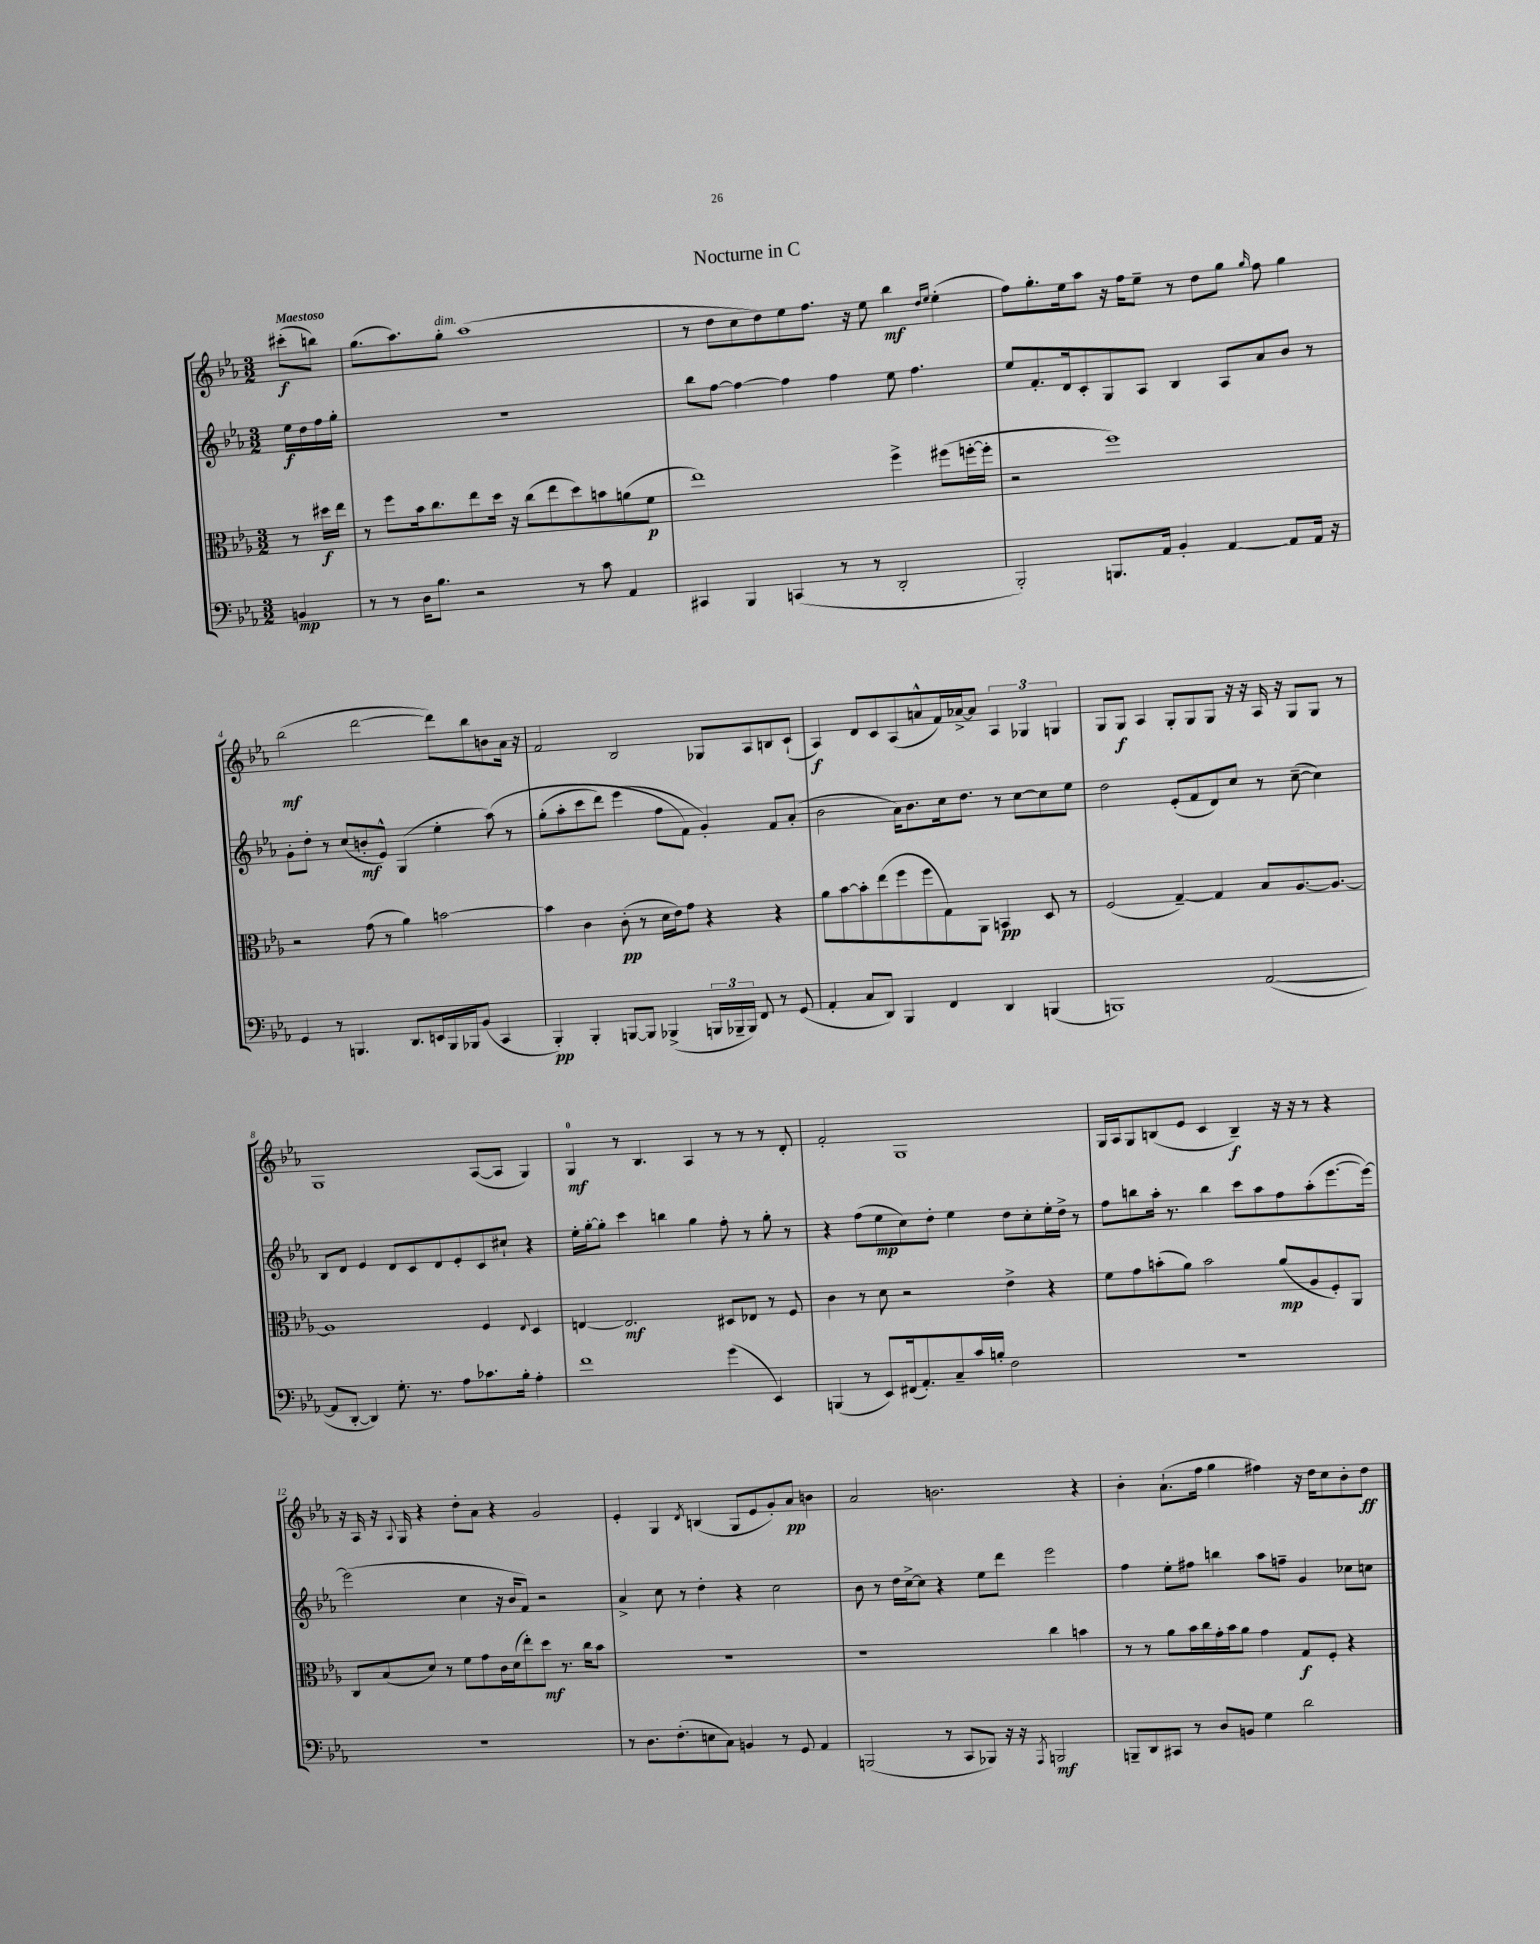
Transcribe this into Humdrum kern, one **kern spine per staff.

**kern	**dynam	**kern	**dynam	**kern	**dynam	**kern	**dynam
*part4	*part4	*part3	*part3	*part2	*part2	*part1	*part1
*staff4	*staff4	*staff3	*staff3	*staff2	*staff2	*staff1	*staff1
*clefF4	*	*clefC3	*	*clefG2	*	*clefG2	*
*k[b-e-a-]	*	*k[b-e-a-]	*	*k[b-e-a-]	*	*k[b-e-a-]	*
*M3/2	*	*M3/2	*	*M3/2	*	*M3/2	*
=	=	=	=	=	=	=	=
!	!	!	!	!	!	!LO:TX:a:B:t=Maestoso	!
4BBn/	mp	8r	.	16ee-\LL	f	(8ccc#X'\L	f
.	.	.	.	16dd\	.	.	.
.	.	16dd#X\LL	f	16ff\	.	8bbn\J)	.
.	.	16ee-\JJ	.	16gg'\JJ	.	.	.
=1	=1	=1	=1	=1	=1	=1	=1
8r	.	8r	.	1.r	.	(8.gg\L	.
8r	.	8ff\L	.	.	.	.	.
.	.	.	.	.	.	8.aa-\)	.
16D\KL	.	16b-\k	.	.	.	.	.
8.B-\J	.	8.cc\	.	.	.	.	.
!	!	!	!	!	!	!LO:TX:a:i:t=dim.	!
.	.	.	.	.	.	8gg'\J	.
2r	.	8ee-\	.	.	.	(1aa-	.
.	.	16dd\Jk	.	.	.	.	.
.	.	16r	.	.	.	.	.
.	.	(8cc\L	.	.	.	.	.
.	.	8ee-\	.	.	.	.	.
8r	.	8dd\)	.	.	.	.	.
8c\	.	8bn\	.	.	.	.	.
4AA-/	.	(8an\	.	.	.	.	.
.	.	8f\J	p	.	.	.	.
=2	=2	=2	=2	=2	=2	=2	=2
4CC#X/	.	1ee-)	.	8bb-\L	.	8r	.
.	.	.	.	[8ff\J	.	8dd\L	.
4BBB-/	.	.	.	4ff\_	.	8cc\	.
.	.	.	.	.	.	8dd\)	.
(4CCn/	.	.	.	4ff\]	.	8ee-\	.
.	.	.	.	.	.	8.ff\J	.
8r	.	.	.	4ff\	.	.	.
.	.	.	.	.	.	16r	.
8r	.	.	.	.	.	8ee-\	.
2DD'/	.	4ff^\	.	8ee-\	.	4bb-\	mf
.	.	.	.	4.ff\	.	.	.
.	.	.	.	.	.	16qqdd/LL	.
.	.	.	.	.	.	16qqee-/JJ	.
.	.	(8ff#X\L	.	.	.	(4ee-'\	.
.	.	[16ffn'\L	.	.	.	.	.
.	.	16ff'\JJ]	.	.	.	.	.
=3	=3	=3	=3	=3	=3	=3	=3
2BBB-'/)	.	2r	.	8ee-/L	.	8ff\L)	.
.	.	.	.	8.f'/	.	8.gg'\	.
.	.	.	.	16d/k	.	16ee-\k	.
.	.	.	.	8c'/	.	8aa-\J	.
8.BBBn/L	.	1ff)	.	8G/	.	16r	.
.	.	.	.	.	.	16ff\KL	.
.	.	.	.	8A-/J	.	8ee-~\J	.
16AA-/Jk	.	.	.	.	.	.	.
4BB-'/	.	.	.	4B-/	.	8r	.
.	.	.	.	.	.	8dd\L	.
[4AA-/	.	.	.	8A-/L	.	8gg\J	.
.	.	.	.	.	.	16qqgg/	.
.	.	.	.	8a-/	.	8ff\	.
8AA-/L]	.	.	.	8b-/J	.	4gg\	.
16AA-/Jk	.	.	.	8r	.	.	.
16r	.	.	.	.	.	.	.
!!LO:LB:g=z
=4	=4	=4	=4	=4	=4	=4	=4
4GG/	.	2r	.	8g'\L	.	(2bb-\	mf
.	.	.	.	8dd'\J	.	.	.
8r	.	.	.	8r	.	.	.
4.BBBn/	.	.	.	(8cc/L	.	.	.
.	.	(8g\	.	8bn'/	mf	[2ddd\	.
.	.	8r	.	8e-^^/J)	.	.	.
8.DD/L	.	4a-\)	.	(4G/	.	.	.
16EEn/L	.	.	.	.	.	.	.
16BBB/	.	[2bn\	.	4ee-'\	.	8ddd\L])	.
16BBB-X/J	.	.	.	.	.	.	.
(8BB-/J	.	.	.	.	.	8bb-\	.
4CC/	.	.	.	(8aa-\)	.	8bn\	.
.	.	.	.	8r	.	16a-\Jk	.
.	.	.	.	.	.	16r	.
=5	=5	=5	=5	=5	=5	=5	=5
4BBB-'/)	pp	4b\]	.	(8gg'\L	.	2f/	.
.	.	.	.	8aa-'\	.	.	.
4BBB-'/	.	4c\	.	8ccc\	.	.	.
.	.	.	.	8ddd\J)	.	.	.
[8BBBn/L	.	(8c'\	pp	(4eee-\	.	2B-/	.
8BBB/J]	.	8r	.	.	.	.	.
(4BBB-X^/	.	16d\LL	.	8ff\L	.	.	.
.	.	16e-\J)	.	.	.	.	.
.	.	8g\J	.	8f\J)	.	.	.
24BBBn/LL	.	4r	.	4g'/)	.	8G-X/L	.
24BBB-X~/	.	.	.	.	.	.	.
24BBB-/JJ)	.	.	.	.	.	.	.
8FF/	.	.	.	.	.	8A-/	.
8r	.	4r	.	8f/L	.	8Bn/	.
(8GG/	.	.	.	(8a-'/J	.	(8c`/J	.
=6	=6	=6	=6	=6	=6	=6	=6
4AA-'/	.	8a-\L	.	2b-\	.	4A-/)	f
.	.	[8b-\	.	.	.	.	.
8C/L	.	8b-'\]	.	.	.	8d/L	.
8DD/J)	.	(8ee-\	.	.	.	8c/	.
4BBB-/	.	8ff\	.	16a-\KL)	.	(8A-/	.
.	.	.	.	8.b-\	.	.	.
.	.	8ff\	.	.	.	8an^^/	.
4FF/	.	8G\)	.	16cc\k	.	16f/L)	.
.	.	.	.	8.dd\J	.	[16a-X^/J	.
.	.	8AA-\J	.	.	.	8a-/J]	.
4DD/	.	4BBn/	pp	8r	.	6A-/	.
.	.	.	.	[8cc\L	.	.	.
.	.	.	.	.	.	6G-X/	.
(4BBBn/	.	8D/	.	8cc\]	.	.	.
.	.	.	.	.	.	6Gn/	.
.	.	8r	.	8ee-\J	.	.	.
=7	=7	=7	=7	=7	=7	=7	=7
1BBBn)	.	(2F/	.	2dd\	.	8G/L	.
.	.	.	.	.	.	8G/J	f
.	.	.	.	.	.	4A-/	.
.	.	[4G~/)	.	(8e-'/L	.	8G'/L	.
.	.	.	.	8f/	.	8G/	.
.	.	4G/]	.	8d/)	.	8G/J	.
.	.	.	.	8cc/J	.	16r	.
.	.	.	.	.	.	16r	.
([2AA-/	.	8B-/L	.	8r	.	16A-/	.
.	.	.	.	.	.	16r	.
.	.	[8.A-/	.	([8cc~\	.	8G/L	.
.	.	.	.	4cc\])	.	8G/J	.
.	.	8.A-/J_	.	.	.	.	.
.	.	.	.	.	.	8r	.
!!LO:LB:g=z
=8	=8	=8	=8	=8	=8	=8	=8
8AA-/L]	.	1A-]	.	8B-/L	.	1G	.
[8DD'/J	.	.	.	8d/J	.	.	.
4DD/])	.	.	.	4e-/	.	.	.
8.G'\	.	.	.	8d/L	.	.	.
.	.	.	.	8c/	.	.	.
8.r	.	.	.	.	.	.	.
.	.	.	.	8d/	.	.	.
8A-\L	.	.	.	8e-'/	.	.	.
8.c-X\	.	4F/	.	8c/	.	([8A-/L	.
.	.	.	.	8cc#X`/J	.	8A-/J]	.
16B-'\Jk	.	.	.	.	.	.	.
.	.	8qqE-/	.	.	.	.	.
4A-'\	.	4D/	.	4r	.	4G/)	.
=9	=9	=9	=9	=9	=9	=9	=9
1f	.	[4En/	.	16ee-'\LL	.	4G/	mf
.	.	.	.	[16gg'\J	.	.	.
.	.	.	.	8gg'\J]	.	.	.
.	.	2.E/]	mf	4ccc\	.	8r	.
.	.	.	.	.	.	4.B-/	.
.	.	.	.	4bbn\	.	.	.
.	.	.	.	4gg\	.	4A-/	.
(4g\	.	8D#X/L	.	8ff'\	.	8r	.
.	.	8E-X/J	.	8r	.	8r	.
4EE-/)	.	8r	.	8gg'\	.	8r	.
.	.	8F/	.	8r	.	8d'/	.
=10	=10	=10	=10	=10	=10	=10	=10
(4BBBn/	.	4c\	.	4r	.	2f'/	.
8r	.	8r	.	(8ff\L	.	.	.
8EE-/L)	.	8d\	.	8ee-\	mp	.	.
(16FF#X/k	.	2r	.	8cc\)	.	1G	.
8.AA-'/)	.	.	.	.	.	.	.
.	.	.	.	8dd'\J	.	.	.
8C~/	.	.	.	4ee-\	.	.	.
16c/L	.	.	.	.	.	.	.
16Bn'/JJ	.	.	.	.	.	.	.
2F\	.	4e-^\	.	8dd\L	.	.	.
.	.	.	.	8cc'\	.	.	.
.	.	4r	.	16ee-'\L	.	.	.
.	.	.	.	16dd^\JJ	.	.	.
.	.	.	.	8r	.	.	.
=11	=11	=11	=11	=11	=11	=11	=11
1.r	.	8f\L	.	8ff\L	.	16G/LL	.
.	.	.	.	.	.	16A-/J	.
.	.	8g\	.	8bbn\	.	8G/	.
.	.	(8bn'\	.	16aa-'\Jk	.	(8Bn/	.
.	.	.	.	8.r	.	.	.
.	.	8a-\J)	.	.	.	8e-/J	.
.	.	2b\	.	4bb\	.	4c/	.
.	.	.	.	8ccc\L	.	4B~/)	f
.	.	.	.	8aa-\	.	.	.
.	.	(8a-/L	mp	8ff\	.	16r	.
.	.	.	.	.	.	16r	.
.	.	8A-/	.	(8aa-'\	.	8r	.
.	.	8F'/)	.	[8.eee-\	.	4r	.
.	.	8AA-/J	.	.	.	.	.
.	.	.	.	16eee-\Jk_)	.	.	.
!!LO:LB:g=z
=12	=12	=12	=12	=12	=12	=12	=12
1.r	.	8C/L	.	(2eee-\]	.	16r	.
.	.	.	.	.	.	16A-/	.
.	.	(8B-/	.	.	.	16r	.
.	.	.	.	.	.	8qqA-/	.
.	.	.	.	.	.	16G/	.
.	.	8d/J)	.	.	.	4r	.
.	.	8r	.	.	.	.	.
.	.	8f\L	.	4cc\	.	8dd'\L	.
.	.	8g\	.	.	.	8a-\J	.
.	.	16c\L	.	16r	.	4r	.
.	.	(16d\J	.	16b-/KL	.	.	.
.	.	8ee-'\)	.	8f/J)	.	.	.
.	.	8dd\J	mf	2r	.	2g/	.
.	.	8.r	.	.	.	.	.
.	.	16cc\KL	.	.	.	.	.
.	.	8b-\J	.	.	.	.	.
=13	=13	=13	=13	=13	=13	=13	=13
8r	.	1.r	.	4a-^/	.	4e-'/	.
8.D\L	.	.	.	.	.	.	.
.	.	.	.	8cc\	.	4G/	.
(8.F'\	.	.	.	.	.	.	.
.	.	.	.	8r	.	.	.
.	.	.	.	.	.	8qd/	.
8En\	.	.	.	4dd'\	.	(4Bn/	.
8C\J)	.	.	.	.	.	.	.
4BBn/	.	.	.	4r	.	8G/L	.
.	.	.	.	.	.	8e-/	.
8r	.	.	.	2cc\	.	8g'/)	.
8GG/	.	.	.	.	.	8a-/J	pp
4AA-/	.	.	.	.	.	4bn\	.
=14	=14	=14	=14	=14	=14	=14	=14
(2BBBn/	.	1r	.	8b-\	.	2a-/	.
.	.	.	.	8r	.	.	.
.	.	.	.	16dd\LL	.	.	.
.	.	.	.	[16cc^\J	.	.	.
.	.	.	.	8cc\J]	.	.	.
8r	.	.	.	4r	.	2.bn\	.
8CC/L	.	.	.	.	.	.	.
8BBB-X/J)	.	.	.	8ee-\L	.	.	.
16r	.	.	.	8ddd\J	.	.	.
16r	.	.	.	.	.	.	.
8qAAA-/	.	.	.	.	.	.	.
2BBBn/	mf	4cc\	.	2eee-\	.	.	.
.	.	4bn\	.	.	.	4r	.
=15	=15	=15	=15	=15	=15	=15	=15
8BBBn~/L	.	8r	.	4ff\	.	4b-'\	.
8DD/	.	8r	.	.	.	.	.
8CC#X/J	.	8a-\L	.	8ee-'\L	.	(8.a-`\L	.
8r	.	16b-\L	.	8ff#X\J	.	.	.
.	.	16cc\	.	.	.	16ff\Jk	.
8D/L	.	16g'\	.	4bbn\	.	4gg\	.
.	.	16b-\J	.	.	.	.	.
8BBn/J	.	8a-\J	.	.	.	.	.
4G\	.	4g\	.	8aa-\L	.	4ff#X\)	.
.	.	.	.	8ffn~\J	.	.	.
2d\	.	8G/L	f	4g/	.	16r	.
.	.	.	.	.	.	16dd\KL	.
.	.	8F'/J	.	.	.	8cc\	.
.	.	4r	.	8cc-X\L	.	8b-'\	.
.	.	.	.	8ccn\J	.	8dd\J	ff
==	==	==	==	==	==	==	==
*-	*-	*-	*-	*-	*-	*-	*-
